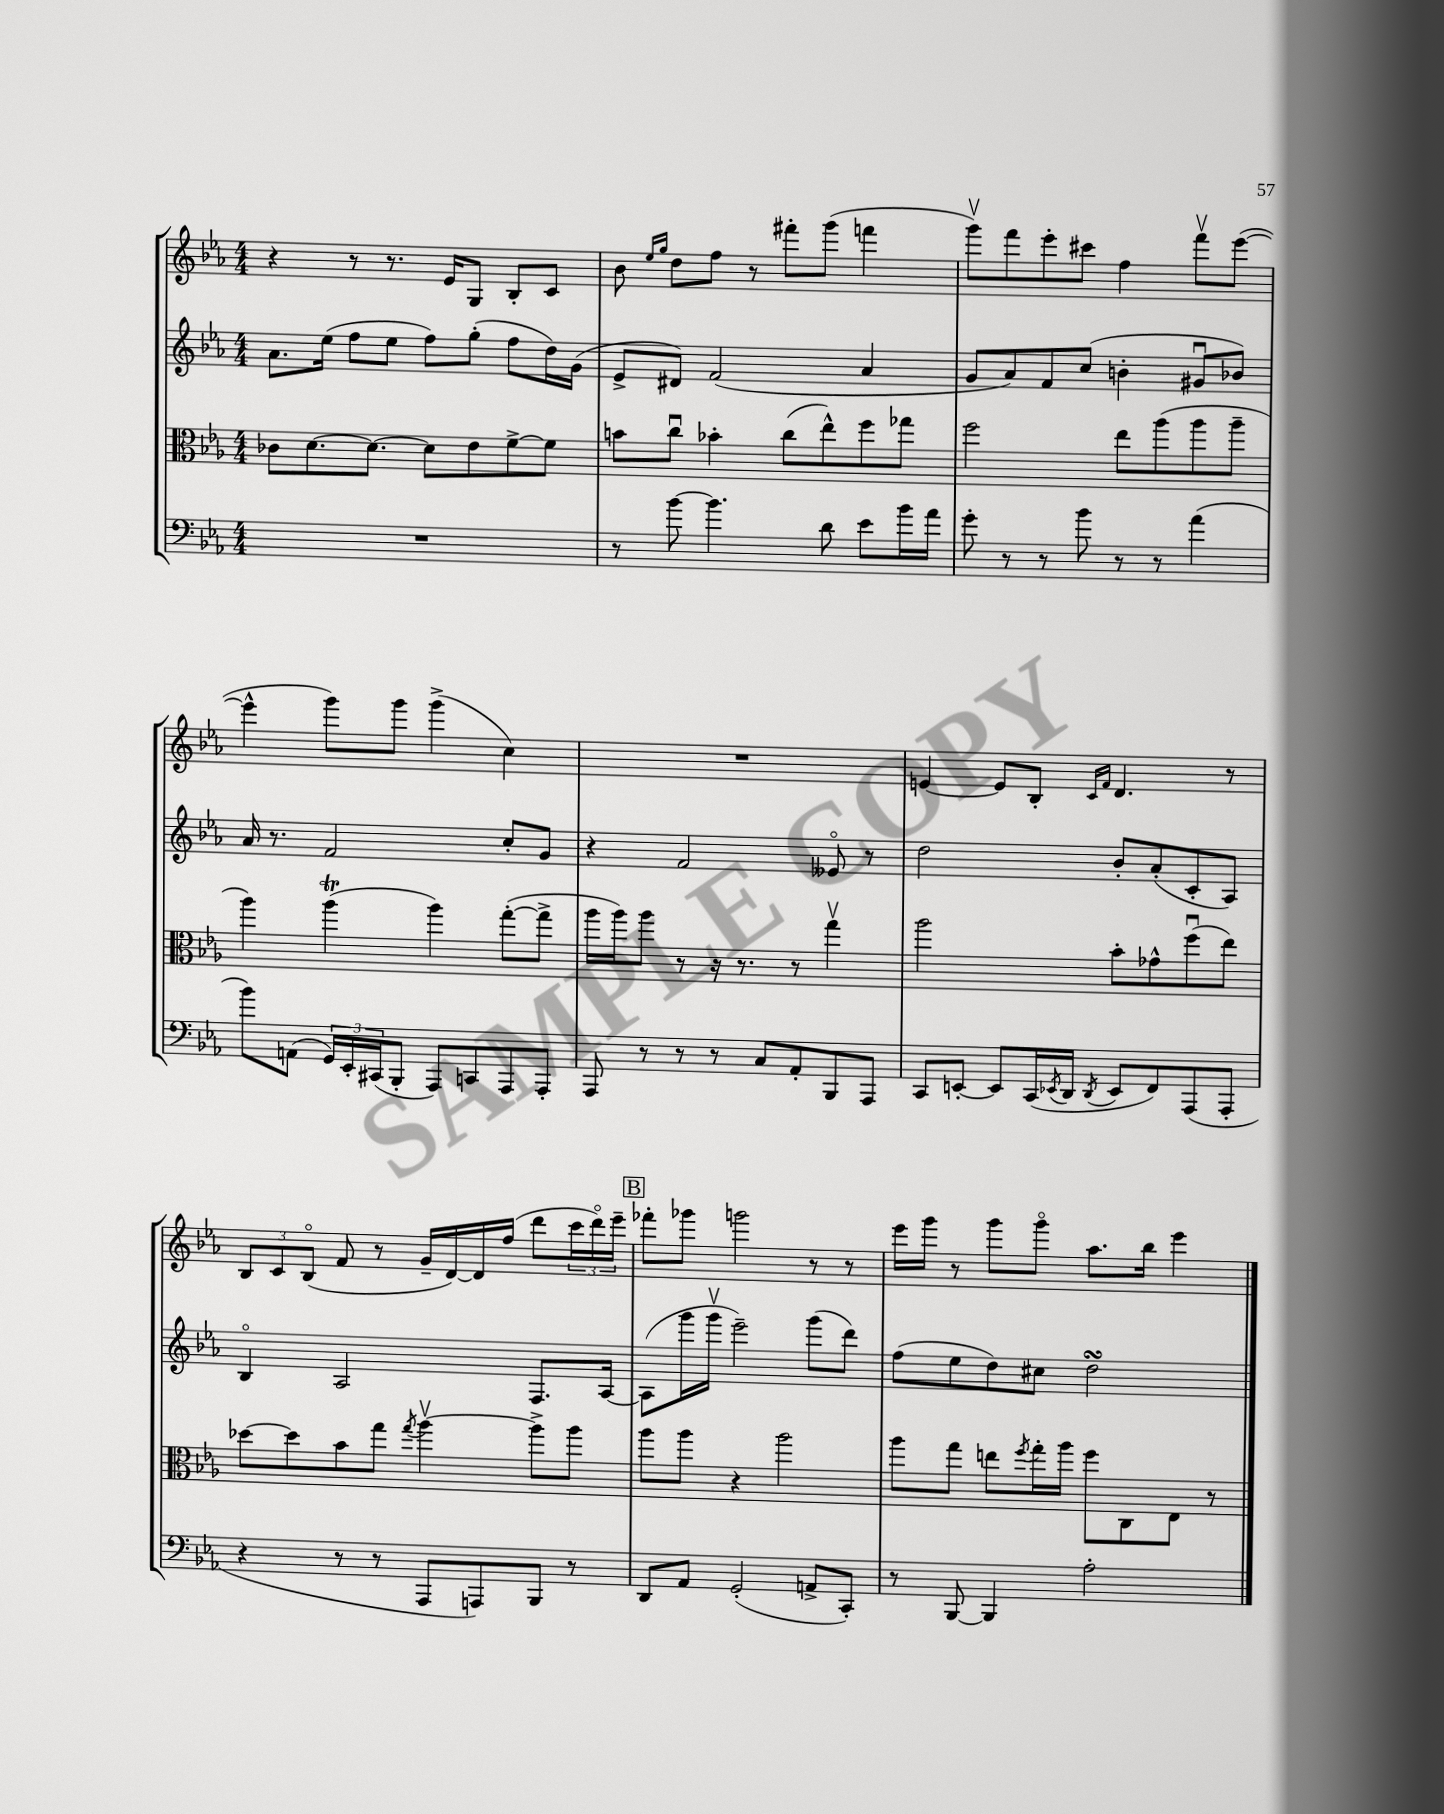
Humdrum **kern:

**kern	**kern	**kern	**kern
*part4	*part3	*part2	*part1
*staff4	*staff3	*staff2	*staff1
*clefF4	*clefC3	*clefG2	*clefG2
*k[b-e-a-]	*k[b-e-a-]	*k[b-e-a-]	*k[b-e-a-]
*M4/4	*M4/4	*M4/4	*M4/4
=130	=130	=130	=130
1r	8c-X\L	8.a-\L	4r
.	[8.d\	.	.
.	.	(16ee-\Jk	.
.	.	8ff\L	8r
.	8.d\J_	.	.
.	.	8ee-\J	8.r
.	8d\L]	8ff\L)	.
.	.	.	16e-/KL
.	8e-\	(8gg'\J	8G/J
.	[8f^\	8ff\L	8B-'/L
.	8f\J]	16dd\L)	8c/J
.	.	(16g\JJ	.
=131	=131	=131	=131
8r	8bn\L	8e-^/L	8b-\
.	.	.	16qqee-/LL
.	.	.	16qqgg/JJ
[8b-\	8ccu\J	8d#X/J)	8dd\L
4.b-\]	4b-X'\	(2f/	8ff\J
.	.	.	8r
.	(8cc\L	.	8fff#X'\L
8d\	8ee-^^\)	.	(8ggg\J
8e-\L	8ff\	4a-/	4fffn\
16b-\L	8gg-X\J	.	.
16a-\JJ	.	.	.
=132	=132	=132	=132
8g'\	2ff\	8g/L	8gggv\L)
8r	.	8a-/)	8fff\
8r	.	8f/	8eee-'\
8b-\	.	(8cc/J	8ccc#X\J
8r	8ee-\L	4bn'\	4ff\
8r	(8aa-\	.	.
(4a-\	8aa-\	8g#Xu/L	8fffv\L
.	8aa-~\J	8b-X/J)	([8eee-\J
!!LO:LB:g=z
=133	=133	=133	=133
8b-\L)	4aa-\)	16a-/	4eee-^^\]
.	.	8.r	.
(8AAn\J	.	.	.
24GG/LL)	(4aa-T\	2f/	8ggg\L)
24EE-'/	.	.	.
(24CC#X/J	.	.	.
8BBB-'/J	.	.	8ggg\J
8AAA-/L)	4aa-\)	.	(4ggg^\
8CCn/	.	.	.
8AAA-/	([8gg'\L	8cc'/L	4cc\)
8AAA-'/J	8gg^\J]	8g/J	.
=134	=134	=134	=134
8AAA-/	16aa-\LL	4r	1r
.	16aa-\J)	.	.
8r	8aa-\J	.	.
8r	8r	2f/	.
8r	16r	.	.
.	8.r	.	.
8C/L	.	.	.
8AA-'/	8r	.	.
8BBB-/	4ggv\	8e--X/	.
8AAA-/J	.	8r	.
=135	=135	=135	=135
8CC/L	2aa-\	2dd\	[4en/
[8EEn'/J	.	.	.
8EE/L]	.	.	8e/L]
(16CC/L	.	.	8B-'/J
8qEE-X/	.	.	.
16DD/JJ	.	.	.
.	.	.	16qqc/LL
8qDD/	.	.	16qqf/JJ
8EE-/L	8b-'\L	8b-'/L	4.d/
8FF/)	8g-X^^\	(8a-'/	.
(8AAA-/	(8ffu\	8c'/	.
8AAA-'/J	8ee-\J)	8A-/J)	8r
!!LO:LB:g=z
=136	=136	=136	=136
4r	[8dd-X\L	4B-/	12B-/L
.	.	.	12c/
.	8dd-\]	.	.
.	.	.	(12B-/J
8r	8b-\	2A-/	8f/
8r	8gg\J	.	8r
.	8qgg/	.	.
8AAA-/L	[4aa-v\	.	16g~/LL
.	.	.	[16d/)
8AAAn/)	.	.	16d/]
.	.	.	(16ff/JJ
8BBB-/J	8aa-^\L]	8.F/L	8ddd\L
8r	8aa-\J	.	24ccc\L
.	.	.	24ddd\)
.	.	[16A-/Jk	.
.	.	.	24eee-~\JJ
!!LO:REH:place=s1:t=B
=137	=137	=137	=137
8DD/L	8aa-\L	(8A-\L]	8fff-X'\L
8AA-/J	8aa-\J	16ggg\L	8ggg-X\J
.	.	16gggv\JJ	.
(2GG'/	4r	2eee-~\)	2gggn\
.	2aa-\	.	.
8AAn^/L	.	(8ggg\L	8r
8CC'/J)	.	8ddd\J)	8r
=138	=138	=138	=138
8r	8aa-\L	(8ff\L	16eee-\LL
.	.	.	16ggg\JJ
[8BBB-/	8gg\J	8ee-\	8r
4BBB-/]	8een\L	8dd\)	8ggg\L
.	8qff/	.	.
.	16gg'\L	8cc#X\J	8ggg\J
.	16aa-\JJ	.	.
2A-'\	8ff\L	2ddsSsS\	8.aa-\L
.	8C\	.	.
.	.	.	16bb-\Jk
.	8E-\J	.	4eee-\
.	8r	.	.
==	==	==	==
*-	*-	*-	*-
